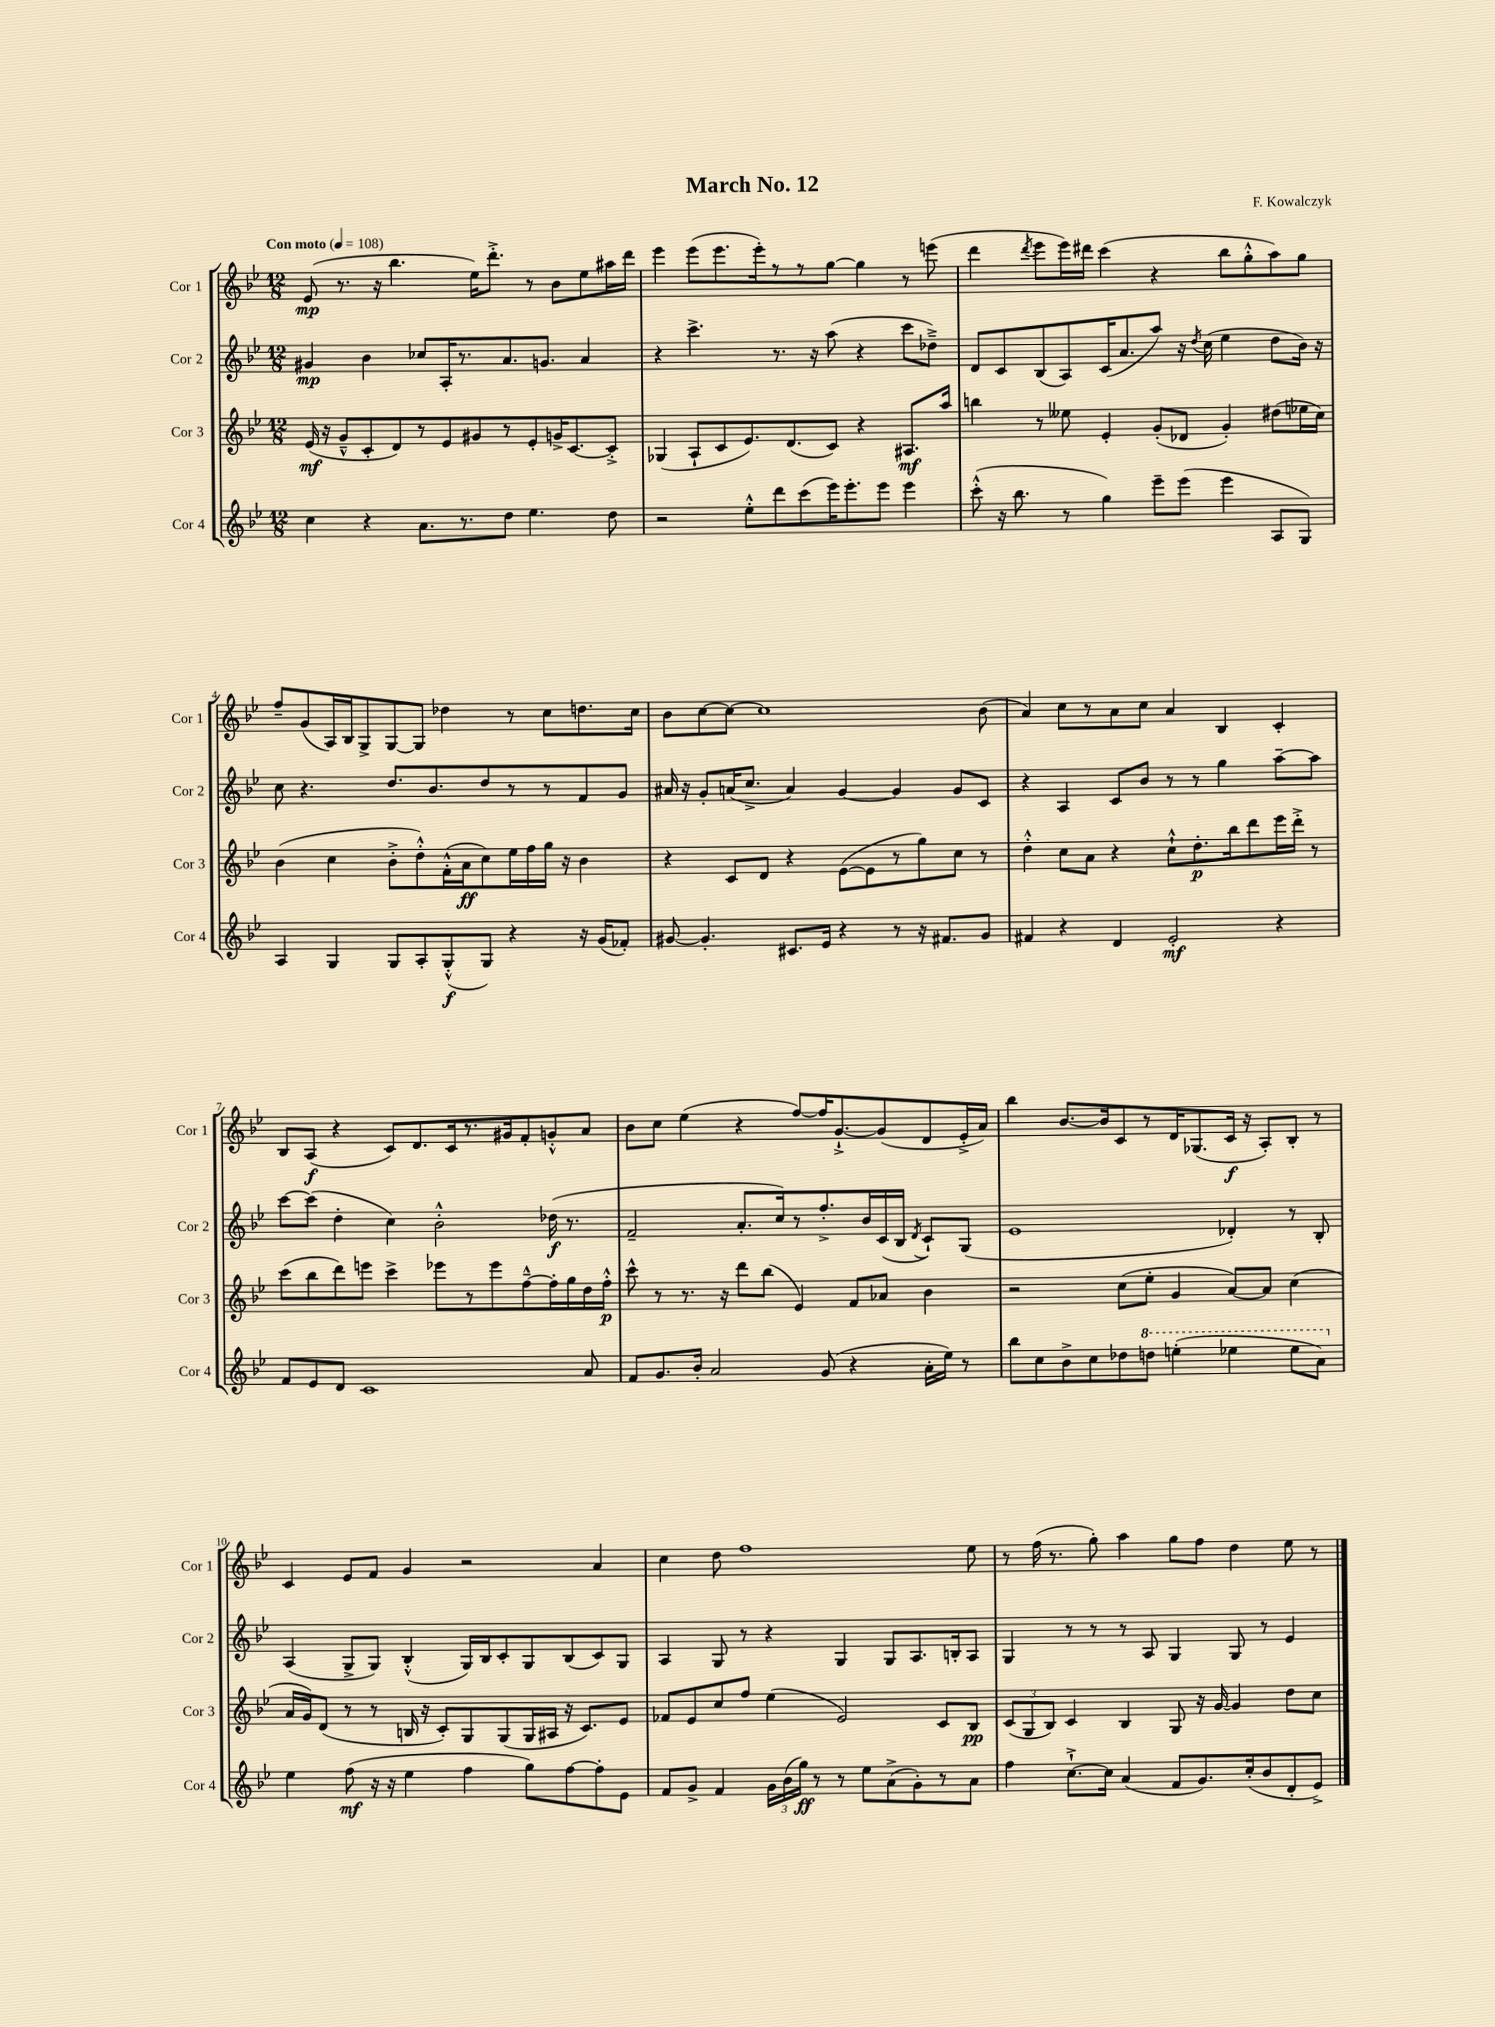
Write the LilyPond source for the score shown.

\header { title = "March No. 12" composer = "F. Kowalczyk" }
<<
\new StaffGroup <<
\new Staff = "s0" \with { instrumentName = "Cor 1" shortInstrumentName = "Cor 1" } {
    \clef treble \key bes \major \numericTimeSignature \time 12/8 \tempo "Con moto" 4 = 108
    \autoBeamOff ees'8\mp( r8. r16 bes''4. ees''16[) d'''8.]-.-> r8 bes'8[ ees''8 ais''16 d'''16] |
    ees'''4 ees'''8[( ees'''8. ees'''16-.) r8 r8 g''8]~ g''4 r8 e'''8( |
    d'''4 \acciaccatura { d'''8 } ees'''8[ ees'''16) dis'''16] c'''4( r4 bes''8[ g''8-.-^ a''8) g''8] |
    f''8[-- g'8( a16) bes16 g8-> g8~ g8] des''4 r8 c''8[ d''8. c''16] |
    bes'8[ c''8~ c''8]~ c''1 bes'8( |
    a'4) c''8[ r8 a'8 c''8] a'4 bes4 c'4-. |
    bes8[ a8]\f( r4 c'8[) d'8. c'16 r8. gis'16 f'8-. g'8-.-^ a'8] |
    bes'8[ c''8] ees''4( r4 f''8[~) f''16 g'8.~-!-> g'8( d'8 ees'16-.-> a'16]) |
    bes''4 bes'8.[~ bes'16 c'8 r8 d'16 ges8.( c'16]\f r16 a8[-.) bes8]-. r8 |
    c'4 ees'8[ f'8] g'4 r2 a'4 |
    c''4 d''8 f''1 ees''8 |
    r8 f''16( r8. g''8-.) a''4 g''8[ f''8] d''4 ees''8 r8 \bar "|." |
}
\new Staff = "s1" \with { instrumentName = "Cor 2" shortInstrumentName = "Cor 2" } {
    \clef treble \key bes \major \numericTimeSignature \time 12/8
    \autoBeamOff gis'4\mp bes'4 ces''8[ a16-. r8. a'8. g'8.] a'4 |
    r4 c'''4.-> r8. r16 a''8( r4 c'''8[ des''8]--->) |
    d'8[ c'8 bes8( a8) c'16( a'8. a''8]) r16 \acciaccatura { d''8 } c''16( ees''4 d''8[ bes'16]) r16 |
    c''8 r4. d''8.[ bes'8. d''8 r8 r8 f'8 g'8] |
    ais'16 r16 g'8[-. a'16( c''8.]-> a'4) g'4~ g'4 g'8[ c'8] |
    r4 a4 c'8[ bes'8] r8 r8 g''4 a''8[~-- a''8] |
    c'''8[~ c'''8]( d''4-. c''4) bes'2-.-^ des''16\f( r8. |
    f'2-- a'8.[-. c''16) r8 f''8.-.-> bes'16 c'16( bes16] \acciaccatura { d'8 } c'8[-!) g8]( |
    ees'1 des'4-.) r8 bes8-. |
    a4( g8[-> g8]) bes4-.-^( g16[) bes16 c'8-. g8 bes8( c'8) g8] |
    a4 g8 r8 r4 g4 g8[ a8. b16-. a8] |
    g4 r8 r8 r8 a8 g4 g8 r8 ees'4 \bar "|." |
}
\new Staff = "s2" \with { instrumentName = "Cor 3" shortInstrumentName = "Cor 3" } {
    \clef treble \key bes \major \numericTimeSignature \time 12/8
    \autoBeamOff ees'16\mf( r16 g'8[---^ c'8-. d'8) r8 ees'8 gis'8 r8 ees'8-. g'16-> c'8.~ c'8]-.-> |
    ges4( a8[-! c'8 ees'8.) d'8.( c'8]) r4 ais8.[\mf a''16] |
    b''4 r8 eeses''8 ees'4-. g'8[-.( des'8] g'4-.) dis''8[( ees''16 c''16]) |
    bes'4( c''4 bes'8[-.-> d''8-.-^) f'16-.-^( a'16\ff c''8) ees''16 f''16 g''16] r16 bes'4 |
    r4 c'8[ d'8] r4 ees'8[~( ees'8 r8 g''8) c''8] r8 |
    d''4-.-^ c''8[ a'8] r4 c''8[-!-^ d''8.-.\p bes''16 d'''8 ees'''16 d'''16]-.-> r8 |
    c'''8[( bes''8 d'''8) e'''8] c'''4-> ees'''8[ r8 ees'''8 f''8~---^ f''16-. g''16 d''16 f''16]-.-^\p |
    c'''8-^ r8 r8. r16 d'''8[ bes''8]( ees'4) f'8[ aes'8] bes'4 |
    r2 c''8[( ees''8]-. g'4 a'8[~) a'8] c''4( |
    a'16[ g'16) d'8]( r8 r8 b16 r16 c'8[-.) g8 g8( g16 ais16] r16 c'8.[) ees'8] |
    fes'8[ ees'8 c''8 f''8] ees''4( ees'2) c'8[ bes8]\pp |
    \tuplet 3/2 { c'8[( g8 bes8]) } c'4 bes4 g8 r16 g'16~ g'4 d''8[ c''8] \bar "|." |
}
\new Staff = "s3" \with { instrumentName = "Cor 4" shortInstrumentName = "Cor 4" } {
    \clef treble \key bes \major \numericTimeSignature \time 12/8
    \autoBeamOff c''4 r4 a'8.[ r8. d''8] ees''4. d''8 |
    r2 ees''8[-.-^ d'''8 c'''8( ees'''16) ees'''8.-. ees'''8] ees'''4 |
    c'''8-.-^( r16 bes''8. r8 g''4) ees'''8[-- ees'''8]( ees'''4 a8[ g8]) |
    a4 g4 g8[ a8-. g8-.-^\f( g8]) r4 r16 g'16[( fes'8]-.) |
    gis'8~ gis'4.-. cis'8.[ ees'16] r4 r8 r16 fis'8.[ gis'8] |
    fis'4 r4 d'4 ees'2-.\mf r4 |
    f'8[ ees'8 d'8] c'1 a'8 |
    f'8[ g'8. bes'16]-. a'2 g'8( r4 a'16[-. ees''16]) r8 |
    bes''8[ c''8 bes'8-> c''8 des''8 \ottava #1 d'''!8] e'''4-.( ees'''4 ees'''8[ a''8]) \ottava #0 |
    ees''4 f''8\mf( r16 r16 ees''4 f''4 g''8[) f''8~ f''8-. ees'8] |
    f'8[ g'8]-> f'4 \tuplet 3/2 { g'16[ bes'16( g''16]\ff) } r8 r8 ees''8[ a'8->( g'8-.) r8 a'8] |
    f''4 c''8.[~-!-> c''16] a'4( f'8[ g'8.) c''16-.( bes'8 d'8-. ees'8]->) \bar "|." |
}
>>
>>
